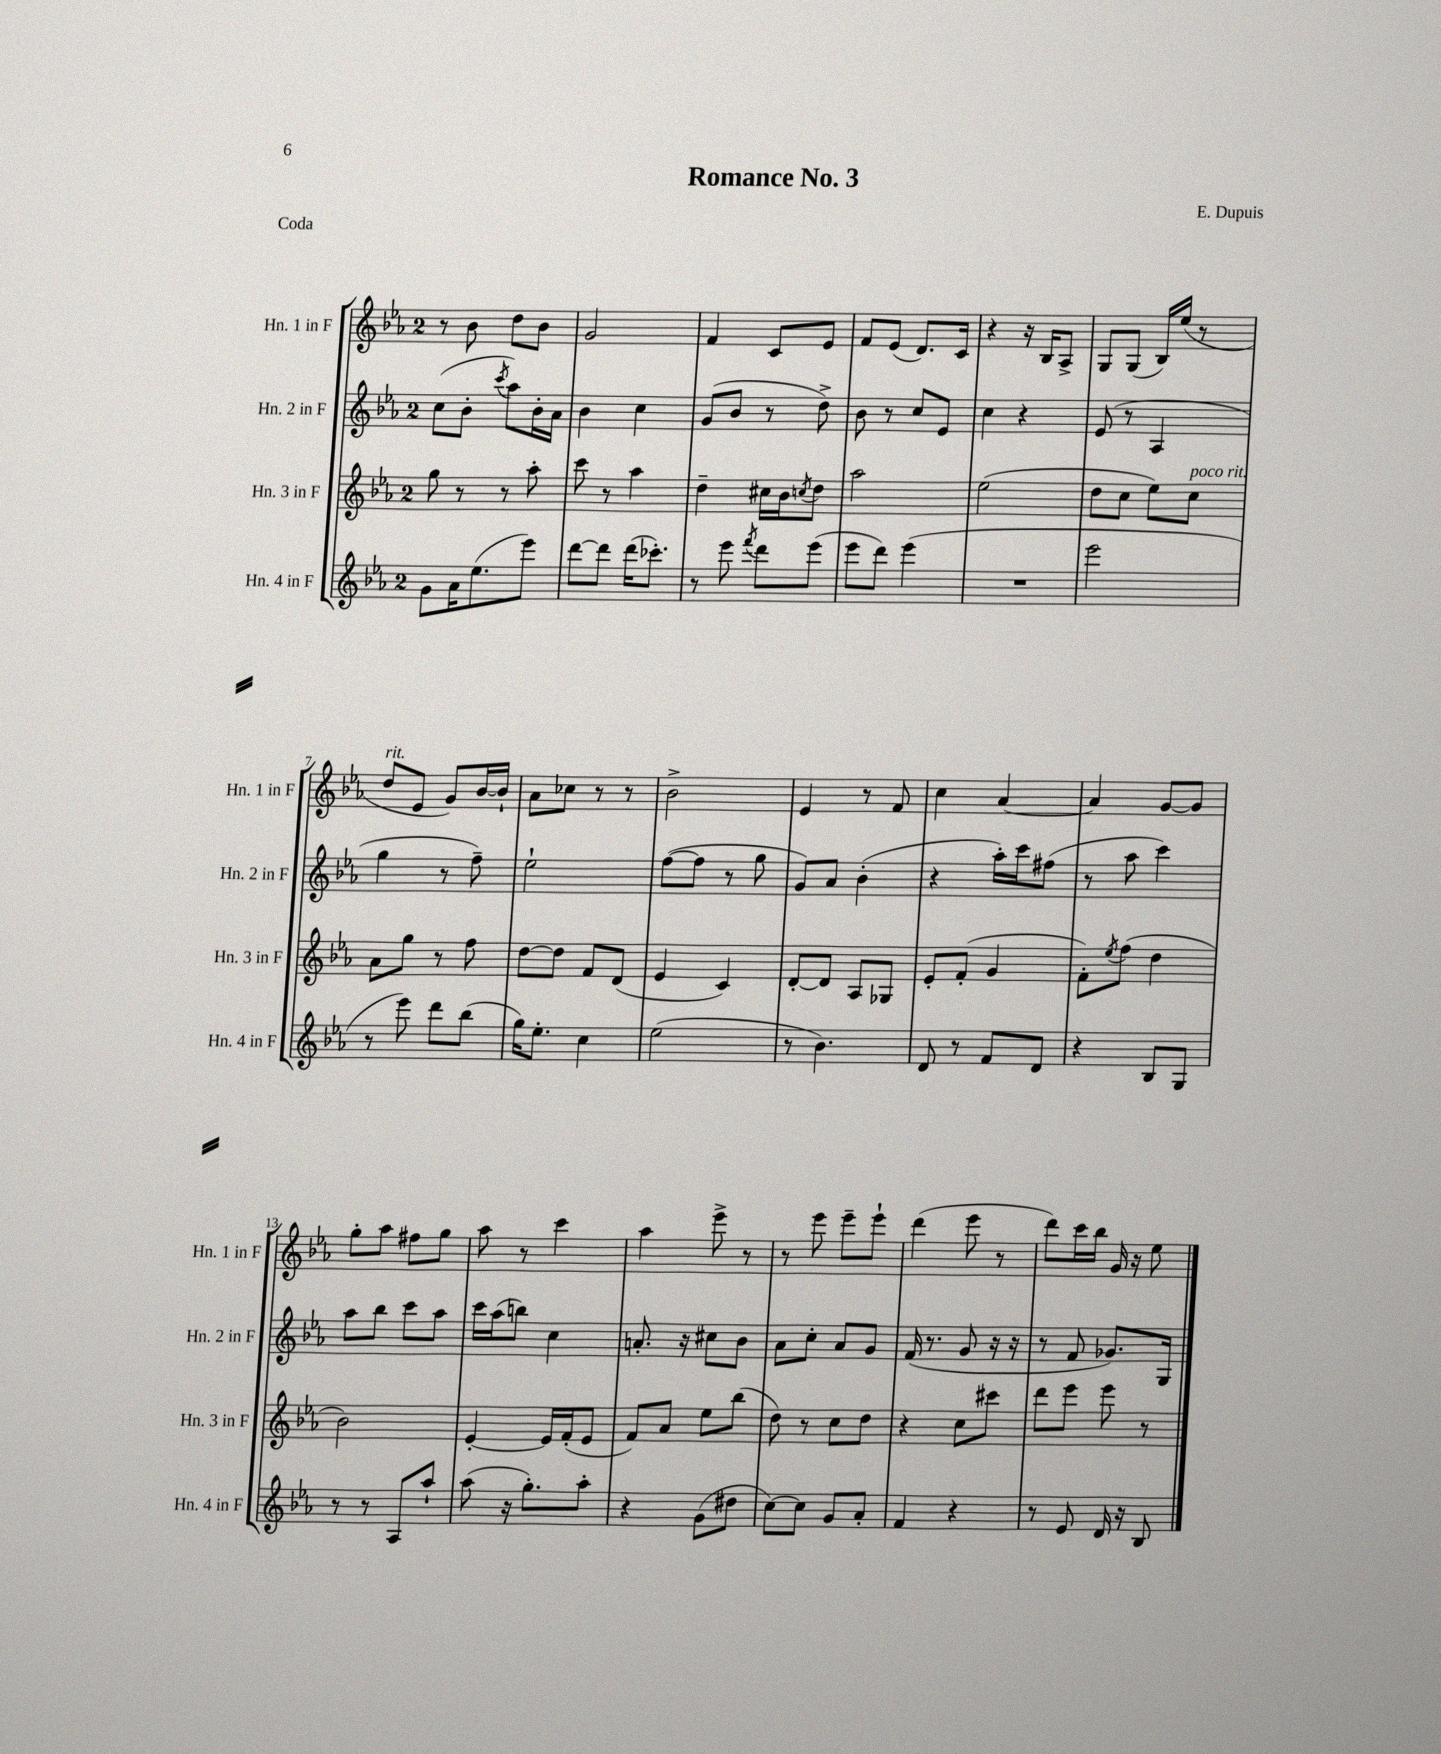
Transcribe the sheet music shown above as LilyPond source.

\header { title = "Romance No. 3" composer = "E. Dupuis" piece = "Coda" }
<<
\new StaffGroup <<
\new Staff = "s0" \with { instrumentName = "Hn. 1 in F" shortInstrumentName = "Hn. 1 in F" } {
    \clef treble \key ees \major \once \override Staff.TimeSignature.style = #'single-digit \time 2/4
    r8 bes'8 d''8 bes'8 |
    g'2 |
    f'4 c'8 ees'8 |
    f'8 ees'8( d'8.) c'16 |
    r4 r16 bes16 aes8-> |
    g8 g8( bes16) ees''16( r8 |
    d''8^\markup { \italic "rit." } ees'8 g'8) bes'16~ bes'16-! |
    aes'8 ces''8 r8 r8 |
    bes'2-> |
    ees'4 r8 f'8 |
    c''4 aes'4~ |
    aes'4 g'8~ g'8 |
    g''8-. aes''8 fis''8 g''8 |
    aes''8 r8 c'''4 |
    aes''4 ees'''8-> r8 |
    r8 ees'''8 ees'''8-- ees'''8-! |
    d'''4( ees'''8 r8 |
    d'''8) c'''16 bes''16 g'16 r16 ees''8 \bar "|." |
}
\new Staff = "s1" \with { instrumentName = "Hn. 2 in F" shortInstrumentName = "Hn. 2 in F" } {
    \clef treble \key ees \major \once \override Staff.TimeSignature.style = #'single-digit \time 2/4
    c''8( bes'8-. \acciaccatura { c'''8 } aes''8) bes'16-. aes'16 |
    bes'4 c''4 |
    g'8( bes'8 r8 d''8->) |
    bes'8 r8 c''8 ees'8 |
    c''4 r4 |
    ees'8( r8 aes4 |
    g''4 r8 f''8--) |
    ees''2-! |
    f''8~( f''8 r8 g''8 |
    g'8) aes'8 bes'4-.( |
    r4 aes''16-.) c'''16 fis''8( |
    r8 aes''8 c'''4) |
    aes''8 bes''8 c'''8 aes''8 |
    c'''16 aes''16( b''8) c''4 |
    a'8.-. r16 cis''8 bes'8 |
    aes'8 c''8-. aes'8 g'8 |
    f'16( r8. g'8 r16 r16 |
    r8 f'8 ges'8.) g16 \bar "|." |
}
\new Staff = "s2" \with { instrumentName = "Hn. 3 in F" shortInstrumentName = "Hn. 3 in F" } {
    \clef treble \key ees \major \once \override Staff.TimeSignature.style = #'single-digit \time 2/4
    g''8 r8 r8 aes''8-. |
    c'''8 r8 aes''4 |
    d''4-- cis''16 bes'16 \acciaccatura { c''8 } d''8 |
    aes''2 |
    ees''2( |
    d''8 c''8 ees''8) c''8^\markup { \italic "poco rit." } |
    aes'8 g''8 r8 f''8 |
    d''8~ d''8 f'8 d'8( |
    ees'4 c'4) |
    d'8~-. d'8 aes8 ges8 |
    ees'8-. f'8-.( g'4 |
    f'8-.) \acciaccatura { ees''8 } f''8( d''4 |
    bes'2) |
    ees'4~-. ees'16 f'16-.( ees'8 |
    f'8) aes'8 ees''8 bes''8( |
    d''8) r8 c''8 d''8 |
    r4 c''8 cis'''8 |
    d'''8 ees'''8 ees'''8 r8 \bar "|." |
}
\new Staff = "s3" \with { instrumentName = "Hn. 4 in F" shortInstrumentName = "Hn. 4 in F" } {
    \clef treble \key ees \major \once \override Staff.TimeSignature.style = #'single-digit \time 2/4
    g'8 aes'16 ees''8.( ees'''8) |
    d'''8~ d'''8 d'''16( ces'''8.-.) |
    r8 ees'''8 \acciaccatura { f'''8 } d'''8 ees'''8( |
    ees'''8 d'''8) ees'''4( |
    R2 |
    ees'''2 |
    r8 ees'''8) d'''8 bes''8( |
    g''16) ees''8.-. c''4 |
    ees''2( |
    r8 bes'4.) |
    d'8 r8 f'8 d'8 |
    r4 bes8 g8 |
    r8 r8 aes8 aes''8-! |
    aes''8( r16 g''8.-.) aes''8-. |
    r4 g'8( dis''8 |
    c''8~) c''8 g'8 aes'8-. |
    f'4 r4 |
    r8 ees'8 d'16 r16 bes8 \bar "|." |
}
>>
>>
